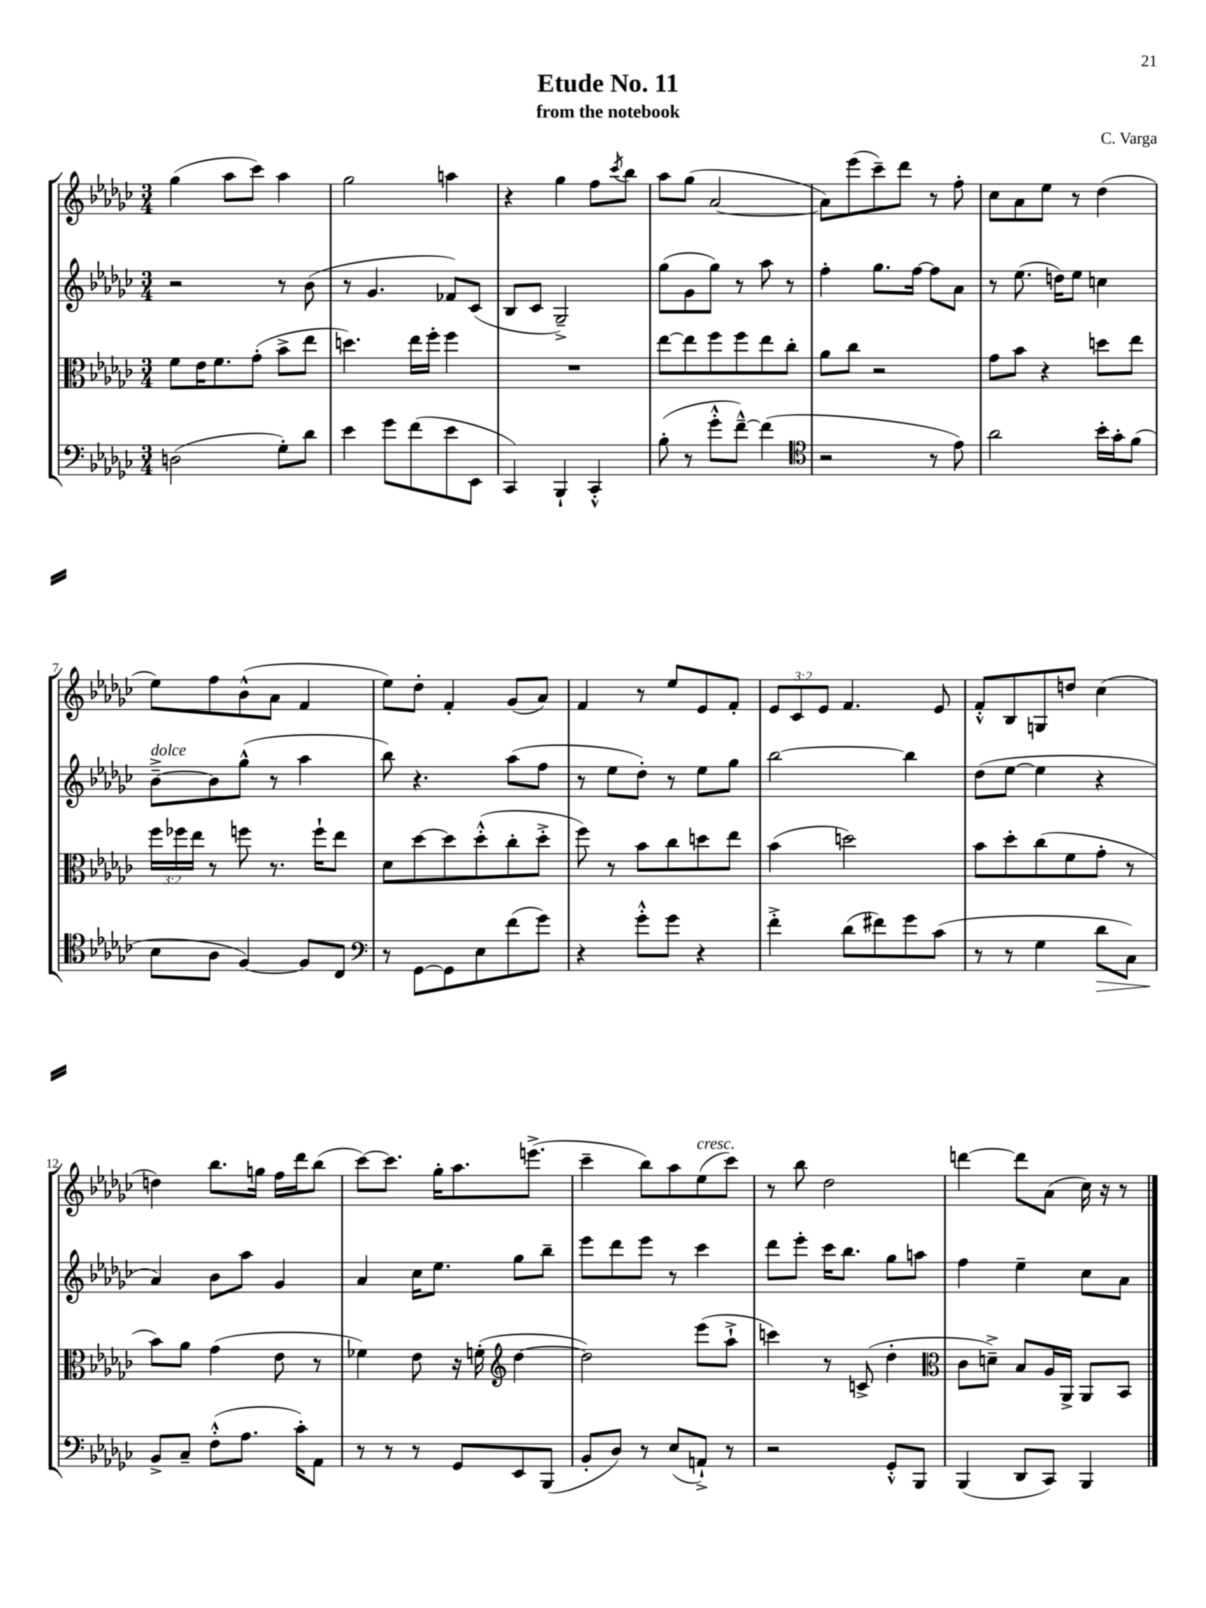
\header { title = "Etude No. 11" composer = "C. Varga" subtitle = "from the notebook" }
<<
\new StaffGroup <<
\new Staff = "s0" {
    \clef treble \key ges \major \numericTimeSignature \time 3/4 \override Staff.TupletNumber.text = #tuplet-number::calc-fraction-text
    ges''4( aes''8 ces'''8) aes''4 |
    ges''2 a''4 |
    r4 ges''4 f''8 \acciaccatura { ces'''8 } bes''8 |
    aes''8 ges''8( aes'2~ |
    aes'8) ees'''8( ces'''8--) des'''8 r8 f''8-. |
    ces''8 aes'8 ees''8 r8 des''4( |
    ees''8) f''8 bes'8-^( aes'8 f'4 |
    ees''8) des''8-. f'4-. ges'8( aes'8) |
    f'4 r8 ees''8 ees'8 f'8-. |
    \tuplet 3/2 { ees'8 ces'8 ees'8 } f'4. ees'8 |
    f'8-.-^ bes8 g8 d''8 ces''4( |
    d''4) bes''8. g''16 f''16 des'''16 bes''8( |
    ces'''8~) ces'''8. ges''16-. aes''8. e'''8.->( |
    ces'''4-- bes''8) aes''8 ees''8^\markup { \italic "cresc." }( ces'''8) |
    r8 bes''8 des''2 |
    d'''4~ d'''8 aes'8( ces''16) r16 r8 \bar "|." |
}
\new Staff = "s1" {
    \clef treble \key ges \major \numericTimeSignature \time 3/4
    r2 r8 bes'8( |
    r8 ges'4. fes'8) ces'8( |
    bes8 ces'8 ges2--->) |
    ges''8( ges'8 ges''8) r8 aes''8 r8 |
    f''4-. ges''8. f''16~ f''8 aes'8 |
    r8 ees''8.( d''16) ees''8 c''4 |
    bes'8~--->^\markup { \italic "dolce" } bes'8 ges''8-^( r8 aes''4 |
    bes''8) r4. aes''8( f''8 |
    r8 ees''8 des''8-.) r8 ees''8 ges''8 |
    bes''2~ bes''4 |
    des''8( ees''8~ ees''4 r4 |
    aes'4) bes'8 aes''8 ges'4 |
    aes'4 ces''16 ees''8. ges''8 bes''8-- |
    ees'''8 des'''8 ees'''8 r8 ces'''4 |
    des'''8 ees'''8-. ces'''16 bes''8. ges''8 a''8 |
    f''4 ees''4-- ces''8 aes'8 \bar "|." |
}
\new Staff = "s2" {
    \clef alto \key ges \major \numericTimeSignature \time 3/4 \override Staff.TupletNumber.text = #tuplet-number::calc-fraction-text
    f'8 ees'16 f'8. ges'8-.( bes'8-> ees''8 |
    d''4.) ees''16 f''16-. f''4 |
    R2. |
    ees''8~ ees''8 f''8 f''8 ees''8 ces''8-. |
    aes'8 ces''8 r2 |
    ges'8 bes'8 r4 d''8 ees''8 |
    \tuplet 3/2 { f''16 fes''16 ees''16 } r8 f''8 r8. f''16-! ees''8 |
    des'8 des''8~ des''8 des''8-.-^( ces''8-. des''8-.-> |
    f''8) r8 bes'8 ces''8 d''8 ees''8 |
    bes'4( d''2) |
    bes'8 des''8-. ces''8( f'8 ges'8-. r8 |
    bes'8) aes'8 ges'4( ees'8 r8 |
    fes'4) ees'8 r16 f'16-.( \clef treble des''4~ |
    des''2) ees'''8( aes''8-!-> |
    c'''4) r8 c'8->( des''4-. |
    \clef alto ces'8 d'8--->) bes8 aes16 aes,16-> aes,8 bes,8 \bar "|." |
}
\new Staff = "s3" {
    \clef bass \key ges \major \numericTimeSignature \time 3/4
    d2( ges8-.) des'8 |
    ees'4 ges'8 f'8( ees'8 ees,8 |
    ces,4) bes,,4-! ces,4-.-^ |
    bes8-.( r8 ges'8-.-^ f'8~---^) f'4( |
    \clef tenor r2 r8 ees'8) |
    aes'2 bes'16-. ges'16-. f'8( |
    bes8 aes8 f4~) f8 ces8 |
    \clef bass r8 ges,8~ ges,8 ees8 f'8( ges'8) |
    r4 ges'8-.-^ ges'8 r4 |
    f'4-.-> des'8( fis'8) ges'8 ces'8( |
    r8 r8 ges4 des'8\> ces8) |
    bes,8->\! ces8-- f8-.-^( aes8. ces'16-.) aes,8 |
    r8 r8 r8 ges,8 ees,8 bes,,8( |
    bes,8-. des8) r8 ees8( a,8-!->) r8 |
    r2 ges,8-.-^ bes,,8 |
    bes,,4( des,8 ces,8) bes,,4 \bar "|." |
}
>>
>>
